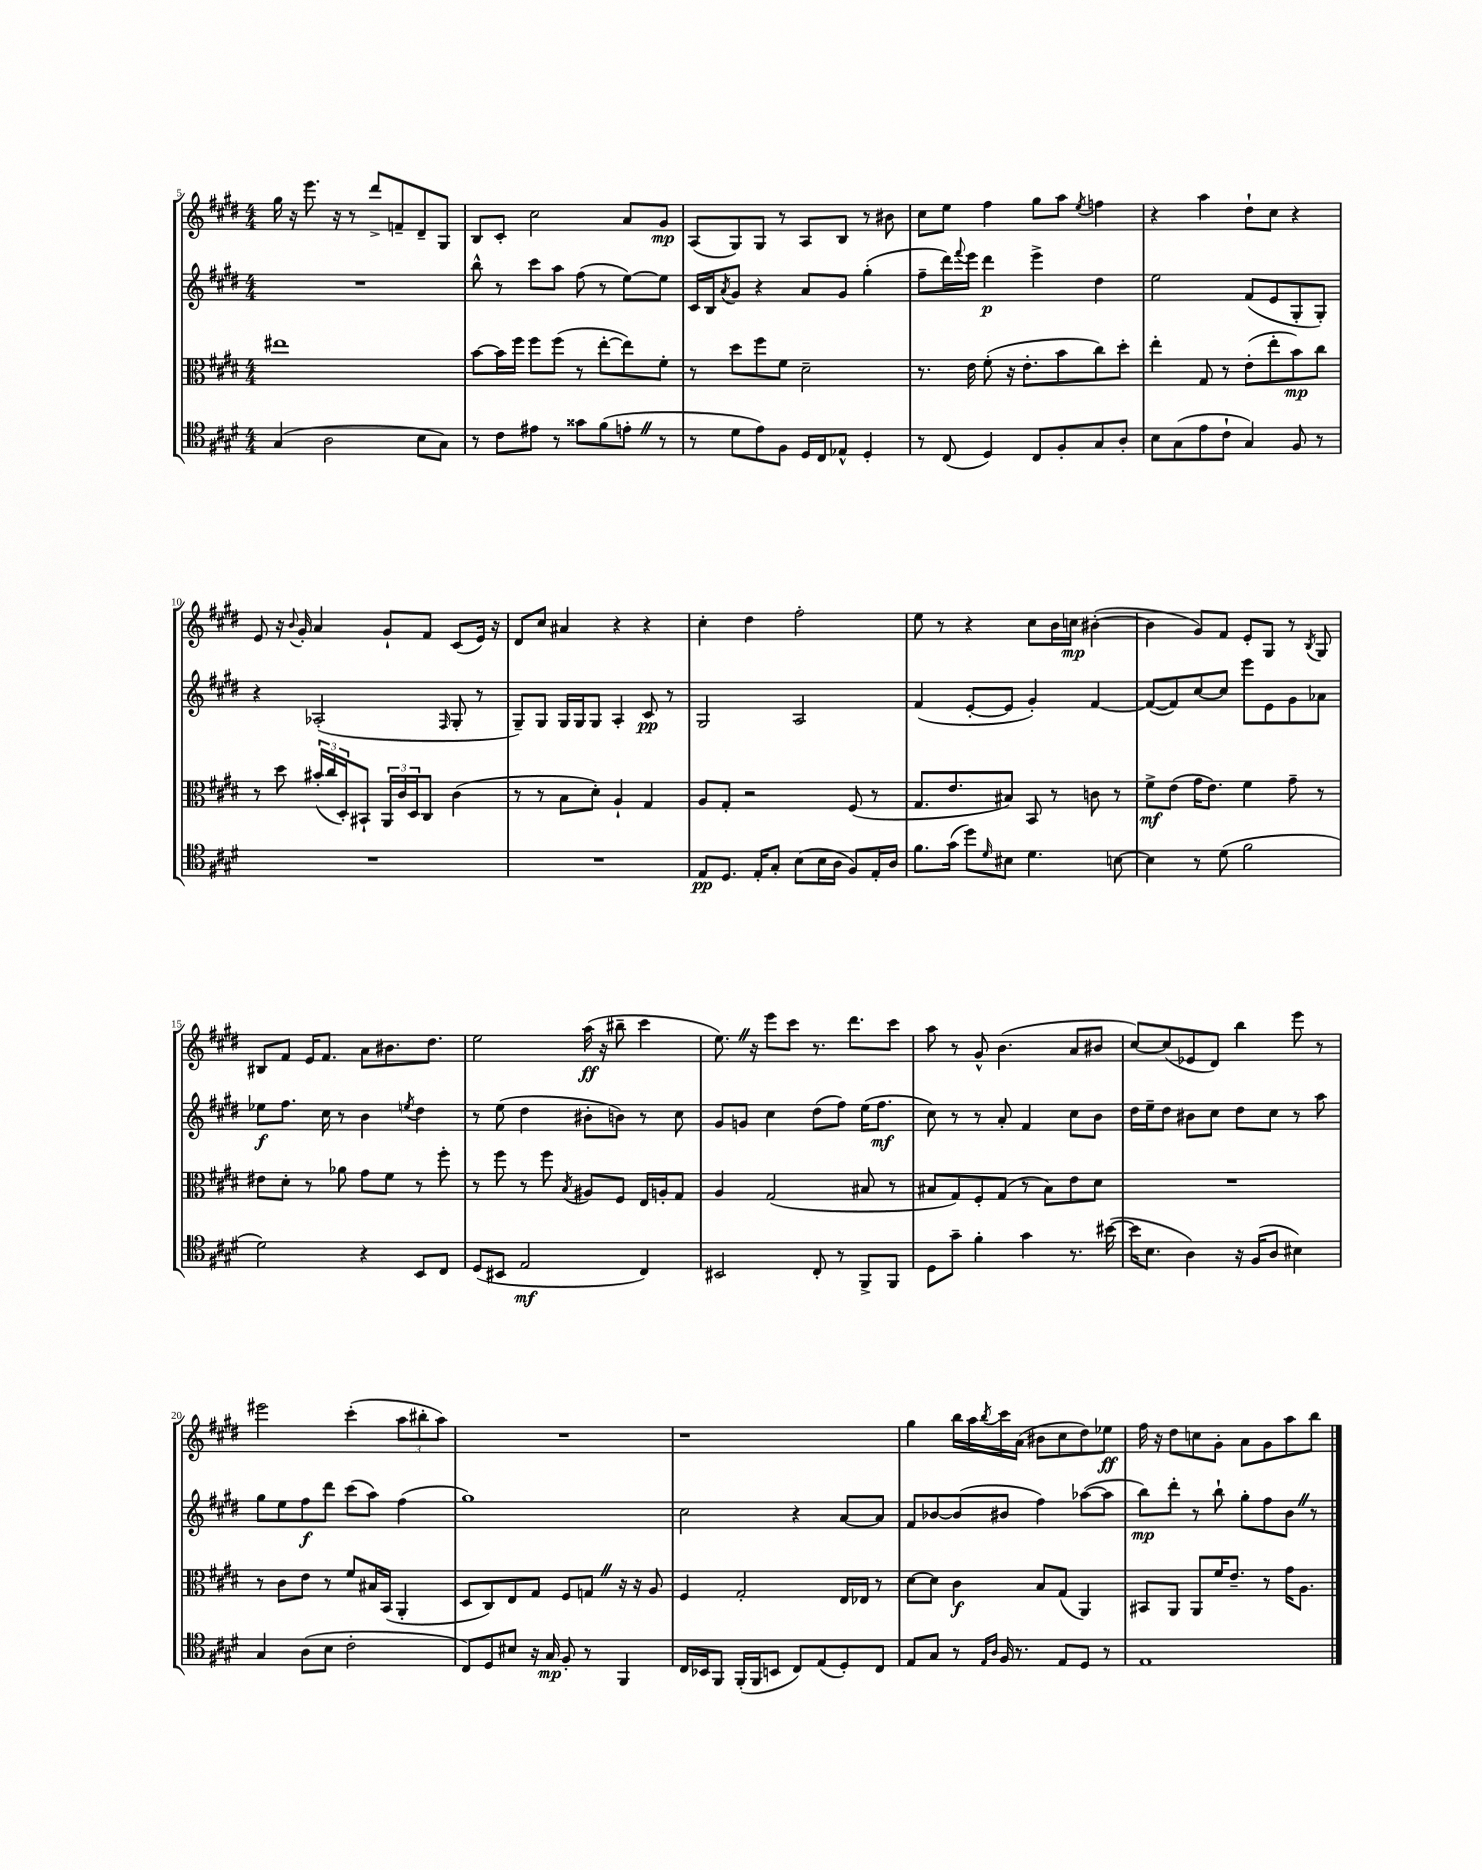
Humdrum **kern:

**kern	**dynam	**kern	**dynam	**kern	**dynam	**kern	**dynam
*part4	*part4	*part3	*part3	*part2	*part2	*part1	*part1
*staff4	*staff4	*staff3	*staff3	*staff2	*staff2	*staff1	*staff1
*clefC4	*	*clefC3	*	*clefG2	*	*clefG2	*
*k[f#c#g#d#]	*	*k[f#c#g#d#]	*	*k[f#c#g#d#]	*	*k[f#c#g#d#]	*
*M4/4	*	*M4/4	*	*M4/4	*	*M4/4	*
=5	=5	=5	=5	=5	=5	=5	=5
(4G#/	.	1ee#X	.	1r	.	16gg#\	.
.	.	.	.	.	.	16r	.
.	.	.	.	.	.	8.eee\	.
2A\	.	.	.	.	.	.	.
.	.	.	.	.	.	16r	.
.	.	.	.	.	.	8r	.
.	.	.	.	.	.	8ddd#^/L	.
.	.	.	.	.	.	8fn~/	.
8B\L	.	.	.	.	.	8d#~/	.
8G#\J)	.	.	.	.	.	8G#/J	.
=6	=6	=6	=6	=6	=6	=6	=6
8r	.	[8b\L	.	8bb^^\	.	8B/L	.
8c#\L	.	16b\L]	.	8r	.	8c#'/J	.
.	.	16ff#\JJ	.	.	.	.	.
8e#X\J	.	8ff#\L	.	8ccc#\L	.	2cc#\	.
8r	.	(8ff#\J	.	8aa\J	.	.	.
8g##X\L	.	8r	.	(8ff#\	.	.	.
(8f#\	.	[8ee'\L	.	8r	.	.	.
8en'Z\J	.	8ee\])	.	[8ee\L)	.	8a/L	.
8r	.	8f#'\J	.	8ee\J]	.	8g#/J	mp
=7	=7	=7	=7	=7	=7	=7	=7
8r	.	8r	.	16c#/LL	.	(8A/L	.
.	.	.	.	16B/J	.	.	.
.	.	.	.	8qa/	.	.	.
8d#\L	.	8dd#\L	.	8g#/J	.	8G#/)	.
8e\)	.	8ff#\	.	4r	.	8G#/J	.
8F#\J	.	8f#\J	.	.	.	8r	.
16D#/LL	.	2d#~\	.	8a/L	.	8A/L	.
16C#/J	.	.	.	.	.	.	.
8E-X^^/J	.	.	.	8g#/J	.	8B/J	.
4D#'/	.	.	.	(4gg#'\	.	8r	.
.	.	.	.	.	.	8b#X\	.
=8	=8	=8	=8	=8	=8	=8	=8
8r	.	8.r	.	8ff#~\L	.	8cc#\L	.
(8C#/	.	.	.	16ddd#\L)	.	8ee\J	.
.	.	.	.	8qqfff#/	.	.	.
.	.	16e\	.	16eee\JJ	.	.	.
4D#/)	.	(8f#'\	.	4ddd#\	p	4ff#\	.
.	.	16r	.	.	.	.	.
.	.	8.e'\L	.	.	.	.	.
8C#/L	.	.	.	4eee^\	.	8gg#\L	.
8F#'/	.	8b\	.	.	.	8aa\J	.
.	.	.	.	.	.	8qee/	.
8G#/	.	8cc#\)	.	4dd#\	.	4ffn\	.
8A'/J	.	8dd#'\J	.	.	.	.	.
=9	=9	=9	=9	=9	=9	=9	=9
8B\L	.	4ee'\	.	2ee\	.	4r	.
(8G#\	.	.	.	.	.	.	.
8e\	.	8G#/	.	.	.	4aa\	.
8c#`\J	.	8r	.	.	.	.	.
4G#/)	.	(8e'\L	.	(8f#/L	.	8dd#`\L	.
.	.	8ee'\	.	8e/	.	8cc#\J	.
8F#/	.	8b\)	mp	8G#'/	.	4r	.
8r	.	8cc#\J	.	8G#'/J)	.	.	.
!!LO:LB:g=z
=10	=10	=10	=10	=10	=10	=10	=10
1r	.	8r	.	4r	.	8e/	.
.	.	8dd#\	.	.	.	16r	.
.	.	.	.	.	.	8qqb/	.
.	.	.	.	.	.	16g#'/	.
.	.	(24b#X'/LL	.	(2A-X'/	.	4a/	.
.	.	24cc#/	.	.	.	.	.
.	.	24D#'/J)	.	.	.	.	.
.	.	8BB#X`/J	.	.	.	.	.
.	.	24AA/LL	.	.	.	8g#`/L	.
.	.	24c#/	.	.	.	.	.
.	.	24D#/J	.	.	.	.	.
.	.	8C#/J	.	.	.	8f#/J	.
.	.	.	.	16qqF#/	.	.	.
.	.	(4c#\	.	8G#'/	.	(8c#/L	.
.	.	.	.	8r	.	16e/Jk)	.
.	.	.	.	.	.	16r	.
=11	=11	=11	=11	=11	=11	=11	=11
1r	.	8r	.	8G#~/L)	.	8d#/L	.
.	.	8r	.	8G#/J	.	8cc#/J	.
.	.	8B\L	.	16G#/LL	.	4a#X/	.
.	.	.	.	16G#/J	.	.	.
.	.	8d#'\J)	.	8G#/J	.	.	.
.	.	4A`/	.	4A'/	.	4r	.
.	.	4G#/	.	8c#/	pp	4r	.
.	.	.	.	8r	.	.	.
=12	=12	=12	=12	=12	=12	=12	=12
8E/L	pp	8A/L	.	2G#/	.	4cc#'\	.
8.D#/J	.	8G#'/J	.	.	.	.	.
.	.	2r	.	.	.	4dd#\	.
16E'/KL	.	.	.	.	.	.	.
8G#'/J	.	.	.	.	.	.	.
(8B\L	.	.	.	2A/	.	2ff#'\	.
16B\L	.	.	.	.	.	.	.
16A\JJ	.	.	.	.	.	.	.
8F#/L)	.	(8F#/	.	.	.	.	.
16E'/L	.	8r	.	.	.	.	.
16A/JJ	.	.	.	.	.	.	.
=13	=13	=13	=13	=13	=13	=13	=13
8.f#\L	.	8.G#/L	.	(4f#/	.	8ee\	.
.	.	.	.	.	.	8r	.
(16g#\Jk	.	8.e/	.	.	.	.	.
8dd#\L)	.	.	.	[8e'/L	.	4r	.
16qqd#/	.	.	.	.	.	.	.
8B#X\J	.	8B#X/J)	.	8e/J]	.	.	.
4.d#\	.	8BB/	.	4g#'/)	.	8cc#\L	.
.	.	8r	.	.	.	16b\L	.
.	.	.	.	.	.	16ccn\JJ	mp
.	.	8cn\	.	[4f#/	.	([4b#X'\	.
[8Bn\	.	8r	.	.	.	.	.
=14	=14	=14	=14	=14	=14	=14	=14
4B\]	.	8f#^\L	mf	(8f#/L_	.	4b#\]	.
.	.	(8e\J	.	8f#/])	.	.	.
8r	.	16g#\KL	.	[8cc#/	.	8g#/L)	.
.	.	8.e\J)	.	.	.	.	.
(8d#\	.	.	.	8cc#/J]	.	8f#/J	.
2f#\	.	4f#\	.	8eee\L	.	8e'/L	.
.	.	.	.	8e\	.	8G#/J	.
.	.	8g#~\	.	8g#\	.	8r	.
.	.	.	.	.	.	8qB/	.
.	.	8r	.	8a-X\J	.	8G#/	.
!!LO:LB:g=z
=15	=15	=15	=15	=15	=15	=15	=15
2d#\)	.	8e#X\L	.	8ee-X\L	f	8B#X/L	.
.	.	8d#'\J	.	8.ff#\J	.	8f#/J	.
.	.	8r	.	.	.	16e/KL	.
.	.	.	.	16cc#\	.	8.f#/J	.
.	.	8a-X\	.	8r	.	.	.
4r	.	8g#\L	.	4b\	.	8a\L	.
.	.	8f#\J	.	.	.	8.b#X\	.
.	.	.	.	8qeen/	.	.	.
8BB/L	.	8r	.	4dd#\	.	.	.
.	.	.	.	.	.	8.dd#\J	.
8C#/J	.	8ff#'\	.	.	.	.	.
=16	=16	=16	=16	=16	=16	=16	=16
(8D#/L	.	8r	.	8r	.	2ee\	.
8BB#X/J	.	8ff#\	.	(8ee\	.	.	.
2E/	mf	8r	.	4dd#\	.	.	.
.	.	8ff#\	.	.	.	.	.
.	.	8qB/	.	.	.	.	.
.	.	8A#X/L	.	8b#X'\L	.	(16aa\	ff
.	.	.	.	.	.	16r	.
.	.	8F#/J	.	8bn\J)	.	8bb#X~\	.
4C#/)	.	16E/LL	.	8r	.	4ccc#\	.
.	.	16An'/J	.	.	.	.	.
.	.	8G#/J	.	8cc#\	.	.	.
=17	=17	=17	=17	=17	=17	=17	=17
2BB#X/	.	4A/	.	8g#/L	.	8.eeZ\)	.
.	.	.	.	8gn/J	.	.	.
.	.	.	.	.	.	16r	.
.	.	(2G#/	.	4cc#\	.	8eee\L	.
.	.	.	.	.	.	8ccc#\J	.
8C#'/	.	.	.	(8dd#\L	.	8.r	.
8r	.	.	.	8ff#\J)	.	.	.
.	.	.	.	.	.	8.ddd#\L	.
8FF#^/L	.	8B#X/	.	(16ee\KL	.	.	.
.	.	.	.	8.ff#\J	mf	.	.
8FF#/J	.	8r	.	.	.	8ccc#\J	.
=18	=18	=18	=18	=18	=18	=18	=18
8D#\L	.	8B#X/L	.	8cc#\)	.	8aa\	.
8g#~\J	.	8G#/)	.	8r	.	8r	.
4f#'\	.	8F#'/	.	8r	.	8g#^^/	.
.	.	(8G#/J	.	8a'/	.	(4.b\	.
4g#\	.	8r	.	4f#/	.	.	.
.	.	8B#\L)	.	.	.	.	.
8.r	.	8e\	.	8cc#\L	.	8a/L	.
.	.	8d#\J	.	8b\J	.	8b#X/J	.
([16b#X\	.	.	.	.	.	.	.
=19	=19	=19	=19	=19	=19	=19	=19
16b#\KL]	.	1r	.	16dd#\LL	.	[8cc#/L)	.
8.B\J	.	.	.	16ee~\J	.	.	.
.	.	.	.	8dd#\J	.	(8cc#/]	.
4A\)	.	.	.	8b#X\L	.	8e-X/	.
.	.	.	.	8cc#\J	.	8d#/J)	.
16r	.	.	.	8dd#\L	.	4bb\	.
(16F#/KL	.	.	.	.	.	.	.
8A/J	.	.	.	8cc#\J	.	.	.
4B#X\)	.	.	.	8r	.	8eee\	.
.	.	.	.	8aa\	.	8r	.
!!LO:LB:g=z
=20	=20	=20	=20	=20	=20	=20	=20
4G#/	.	8r	.	8gg#\L	.	2eee#X\	.
.	.	8c#\L	.	8ee\	.	.	.
(8A\L	.	8e\J	.	8ff#\	f	.	.
8B\J	.	8r	.	8ddd#\J	.	.	.
2c#'\	.	8f#/L	.	(8ccc#\L	.	(4ccc#'\	.
.	.	16B#X/L	.	8aa\J)	.	.	.
.	.	(16BB/JJ	.	.	.	.	.
.	.	4AA'/	.	(4ff#\	.	12aa\L	.
.	.	.	.	.	.	12bb#X'\	.
.	.	.	.	.	.	12aa\J)	.
=21	=21	=21	=21	=21	=21	=21	=21
8C#/L)	.	8D#/L	.	1gg#)	.	1r	.
8D#/	.	8C#/)	.	.	.	.	.
8B#X/J	.	8E/	.	.	.	.	.
16r	.	8G#/J	.	.	.	.	.
16G#/	mp	.	.	.	.	.	.
8F#'/	.	8F#/L	.	.	.	.	.
8r	.	8GnZ/J	.	.	.	.	.
4FF#/	.	16r	.	.	.	.	.
.	.	16r	.	.	.	.	.
.	.	8A/	.	.	.	.	.
=22	=22	=22	=22	=22	=22	=22	=22
16C#/LL	.	4F#/	.	2cc#\	.	1r	.
16BB-X/J	.	.	.	.	.	.	.
8FF#/J	.	.	.	.	.	.	.
(16FF#'/LL	.	2G#'/	.	.	.	.	.
16FF#/J	.	.	.	.	.	.	.
8BBn/J	.	.	.	.	.	.	.
8C#/L)	.	.	.	4r	.	.	.
(8E/	.	.	.	.	.	.	.
8D#'/)	.	16E/LL	.	[8a/L	.	.	.
.	.	16E-X/JJ	.	.	.	.	.
8C#/J	.	8r	.	8a/J]	.	.	.
=23	=23	=23	=23	=23	=23	=23	=23
8E/L	.	[8d#\L	.	8f#/L	.	4gg#\	.
8G#/J	.	8d#\J]	.	[8b-X/	.	.	.
8r	.	4c#\	f	(8b-/]	.	16bb\LL	.
.	.	.	.	.	.	16aa\	.
16qqE/LL	.	.	.	.	.	.	.
16qqA/JJ	.	.	.	.	.	8qbb/	.
16F#/	.	.	.	8b#X/J	.	16ccc#\	.
8.r	.	.	.	.	.	(16a\JJ	.
.	.	8B/L	.	4ff#\)	.	8b#X\L	.
8E/L	.	(8G#/J	.	.	.	8cc#\	.
8D#/J	.	4AA/)	.	([8aa-X\L	.	8dd#\)	.
8r	.	.	.	8aa-\J]	.	8ee-X\J	ff
=24	=24	=24	=24	=24	=24	=24	=24
1E	.	8BB#X/L	.	8bb\L)	mp	16ff#\	.
.	.	.	.	.	.	16r	.
.	.	8AA/J	.	8ddd#'\J	.	8dd#\L	.
.	.	8AA/L	.	8r	.	8ccn\	.
.	.	16f#/K	.	8bb`\	.	8g#'\J	.
.	.	8.e~/J	.	.	.	.	.
.	.	.	.	8gg#'\L	.	8a\L	.
.	.	8r	.	8ff#\	.	8g#\	.
.	.	16g#\KL	.	8bZ\J	.	8aa\	.
.	.	8.A\J	.	.	.	.	.
.	.	.	.	8r	.	8bb\J	.
==	==	==	==	==	==	==	==
*-	*-	*-	*-	*-	*-	*-	*-
